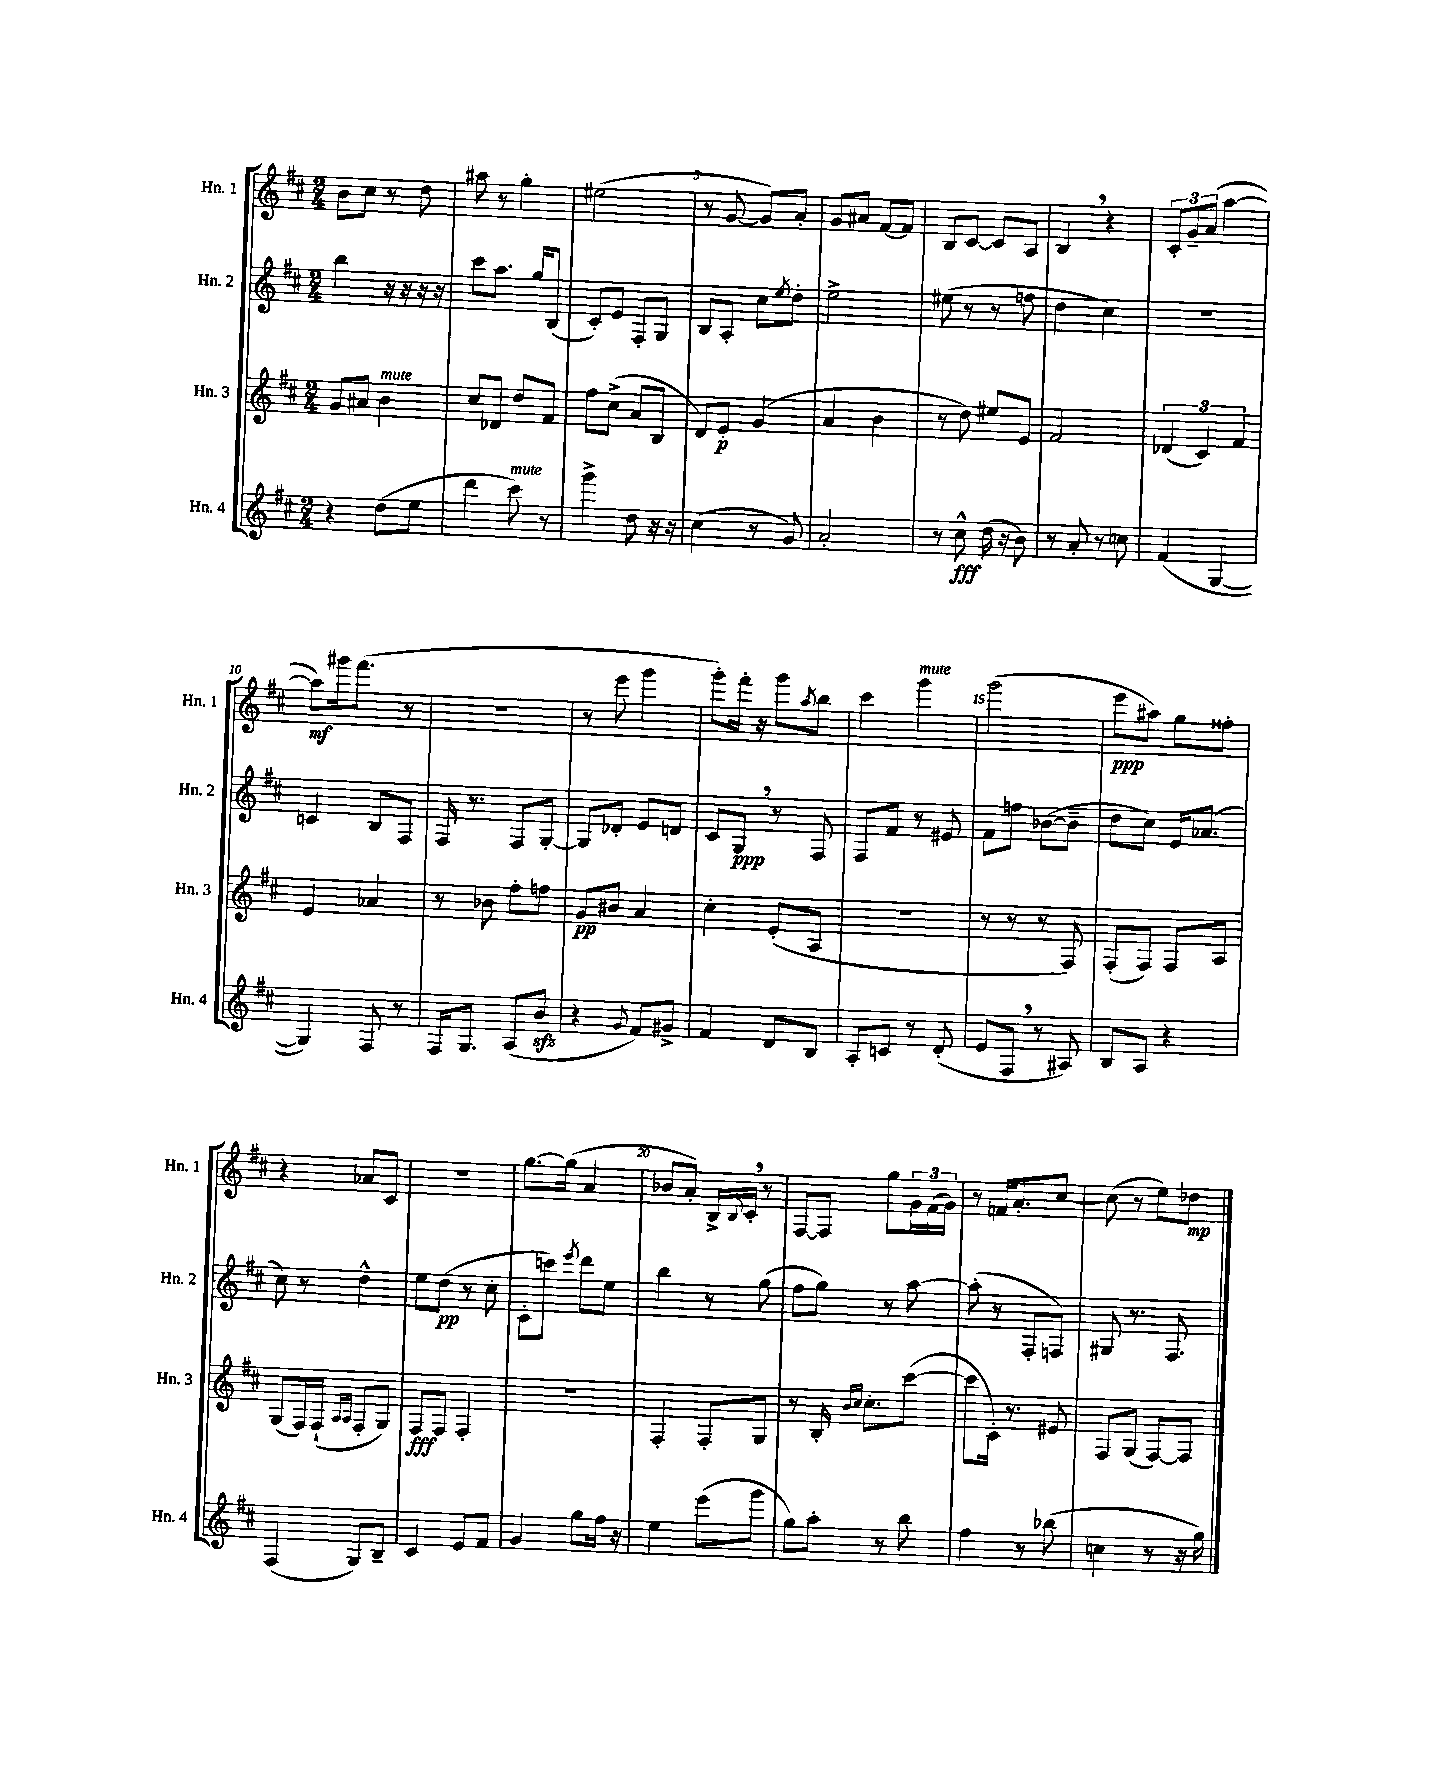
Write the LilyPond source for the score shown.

<<
\new StaffGroup <<
\new Staff = "s0" \with { instrumentName = "Hn. 1" shortInstrumentName = "Hn. 1" } {
    \clef treble \key d \major \numericTimeSignature \time 2/4
    b'8 cis''8 r8 d''8 |
    ais''8 r8 g''4-. |
    eis''2( |
    r8 g'8~ g'8) a'8-. |
    g'8 ais'8 fis'8~ fis'8 |
    b8 cis'8~ cis'8 a8 |
    b4 \breathe r4 |
    \tuplet 3/2 { cis'8-. g'8-- a'8( } a''4~ |
    a''8\mf) gis'''16 fis'''8.( r8 |
    R2 |
    r8 e'''8 g'''4 |
    g'''8-.) fis'''16-. r16 g'''8 \acciaccatura { a''8 } b''8 |
    cis'''4 g'''4^\markup { \italic "mute" } |
    g'''2( |
    e'''8\ppp ais''8) g''8 fisis''8-. |
    r4 aes'8 cis'8 |
    r2 |
    g''8.~ g''16( a'4 |
    bes'8 a'8-.) b16-> \appoggiatura { b8 } cis'16-. \breathe r8 |
    fis8~ fis8 g''8 \tuplet 3/2 { g'16 fis'16( g'16) } |
    r8 f'16 a'8.-. cis''8~ |
    cis''8( r8 e''8) des''8\mp \bar "|." |
}
\new Staff = "s1" \with { instrumentName = "Hn. 2" shortInstrumentName = "Hn. 2" } {
    \clef treble \key d \major \numericTimeSignature \time 2/4
    b''4 r16 r16 r16 r16 |
    cis'''8 a''8. g''16 b8( |
    cis'8-.) e'8 fis8-. g8 |
    b8 a8-. cis''8 \acciaccatura { e''8 } d''8-. |
    e''2-> |
    eis''8( r8 r8 f''8 |
    d''4 cis''4) |
    R2 |
    c'4 b8 fis8 |
    fis16 r8. fis8 g8~-. |
    g8 des'8-. e'8 d'8 |
    cis'8 g8\ppp \breathe r8 fis8 |
    fis8 fis'8 r8 eis'8 |
    fis'8 f''8 bes'8~( bes'8-- |
    d''8 cis''8) e'16 aes'8.( |
    cis''8) r8 d''4-^ |
    e''8 d''8\pp( r8 cis''8-. |
    cis'8-. c'''8) \acciaccatura { e'''8 } d'''8 e''8 |
    b''4 r8 g''8( |
    fis''8 g''8) r8 a''8~ |
    a''8-.( r8 fis8-. f8) |
    gis8 r8. fis8. \bar "|." |
}
\new Staff = "s2" \with { instrumentName = "Hn. 3" shortInstrumentName = "Hn. 3" } {
    \clef treble \key d \major \numericTimeSignature \time 2/4
    g'8 ais'8 b'4^\markup { \italic "mute" } |
    cis''8 des'8 d''8 fis'8 |
    fis''8 cis''8->( a'8 b8 |
    d'8) e'8-.\p g'4( |
    a'4 b'4 |
    r8 d''8) eis''8 e'8 |
    fis'2 |
    \tuplet 3/2 { des'4( cis'4) fis'4 } |
    e'4 aes'4 |
    r8 bes'8 fis''8-. f''8 |
    g'8\pp bis'8 a'4 |
    cis''4-. e'8-.( a8 |
    r2 |
    r8 r8 r8 fis8) |
    fis8-.( fis8) fis8 a8 |
    g8( fis16) fis16-!( \grace { a16 a16 } fis8-. g8) |
    fis8\fff fis8 fis4-. |
    r2 |
    fis4-. fis8-. g8 |
    r8 b16-. \grace { b'16 cis''16 } cis''8.-. cis'''8~( |
    cis'''8 cis'16-.) r8. eis'8 |
    fis8 g8( fis8~) fis8 \bar "|." |
}
\new Staff = "s3" \with { instrumentName = "Hn. 4" shortInstrumentName = "Hn. 4" } {
    \clef treble \key d \major \numericTimeSignature \time 2/4
    r4 d''8( e''8 |
    d'''4 cis'''8^\markup { \italic "mute" }) r8 |
    g'''4-> d''8 r16 r16 |
    cis''4( r8 g'8) |
    a'2-. |
    r8 cis''8-^\fff d''16( r16 b'8) |
    r8 a'8-. r8 c''8 |
    fis'4( g4~ |
    g4) fis8 r8 |
    fis16 g8. a8( b'8\sfz |
    r4 \appoggiatura { g'8 } fis'8) gis'8-> |
    fis'4 d'8 b8 |
    a8-. c'8 r8 d'8-.( |
    e'8 fis8 \breathe r8 ais8) |
    b8 a8 r4 |
    fis4( g8) b8-- |
    cis'4 e'8 fis'8 |
    g'4 g''8 fis''16 r16 |
    e''4 e'''8( g'''8 |
    g''8) a''8-. r8 b''8 |
    fis''4 r8 bes''8( |
    c''4 r8 r16 g''16) \bar "|." |
}
>>
>>
\layout { \context { \Score currentBarNumber = #2 \override BarNumber.break-visibility = ##(#f #t #t) barNumberVisibility = #(every-nth-bar-number-visible 5) } }
